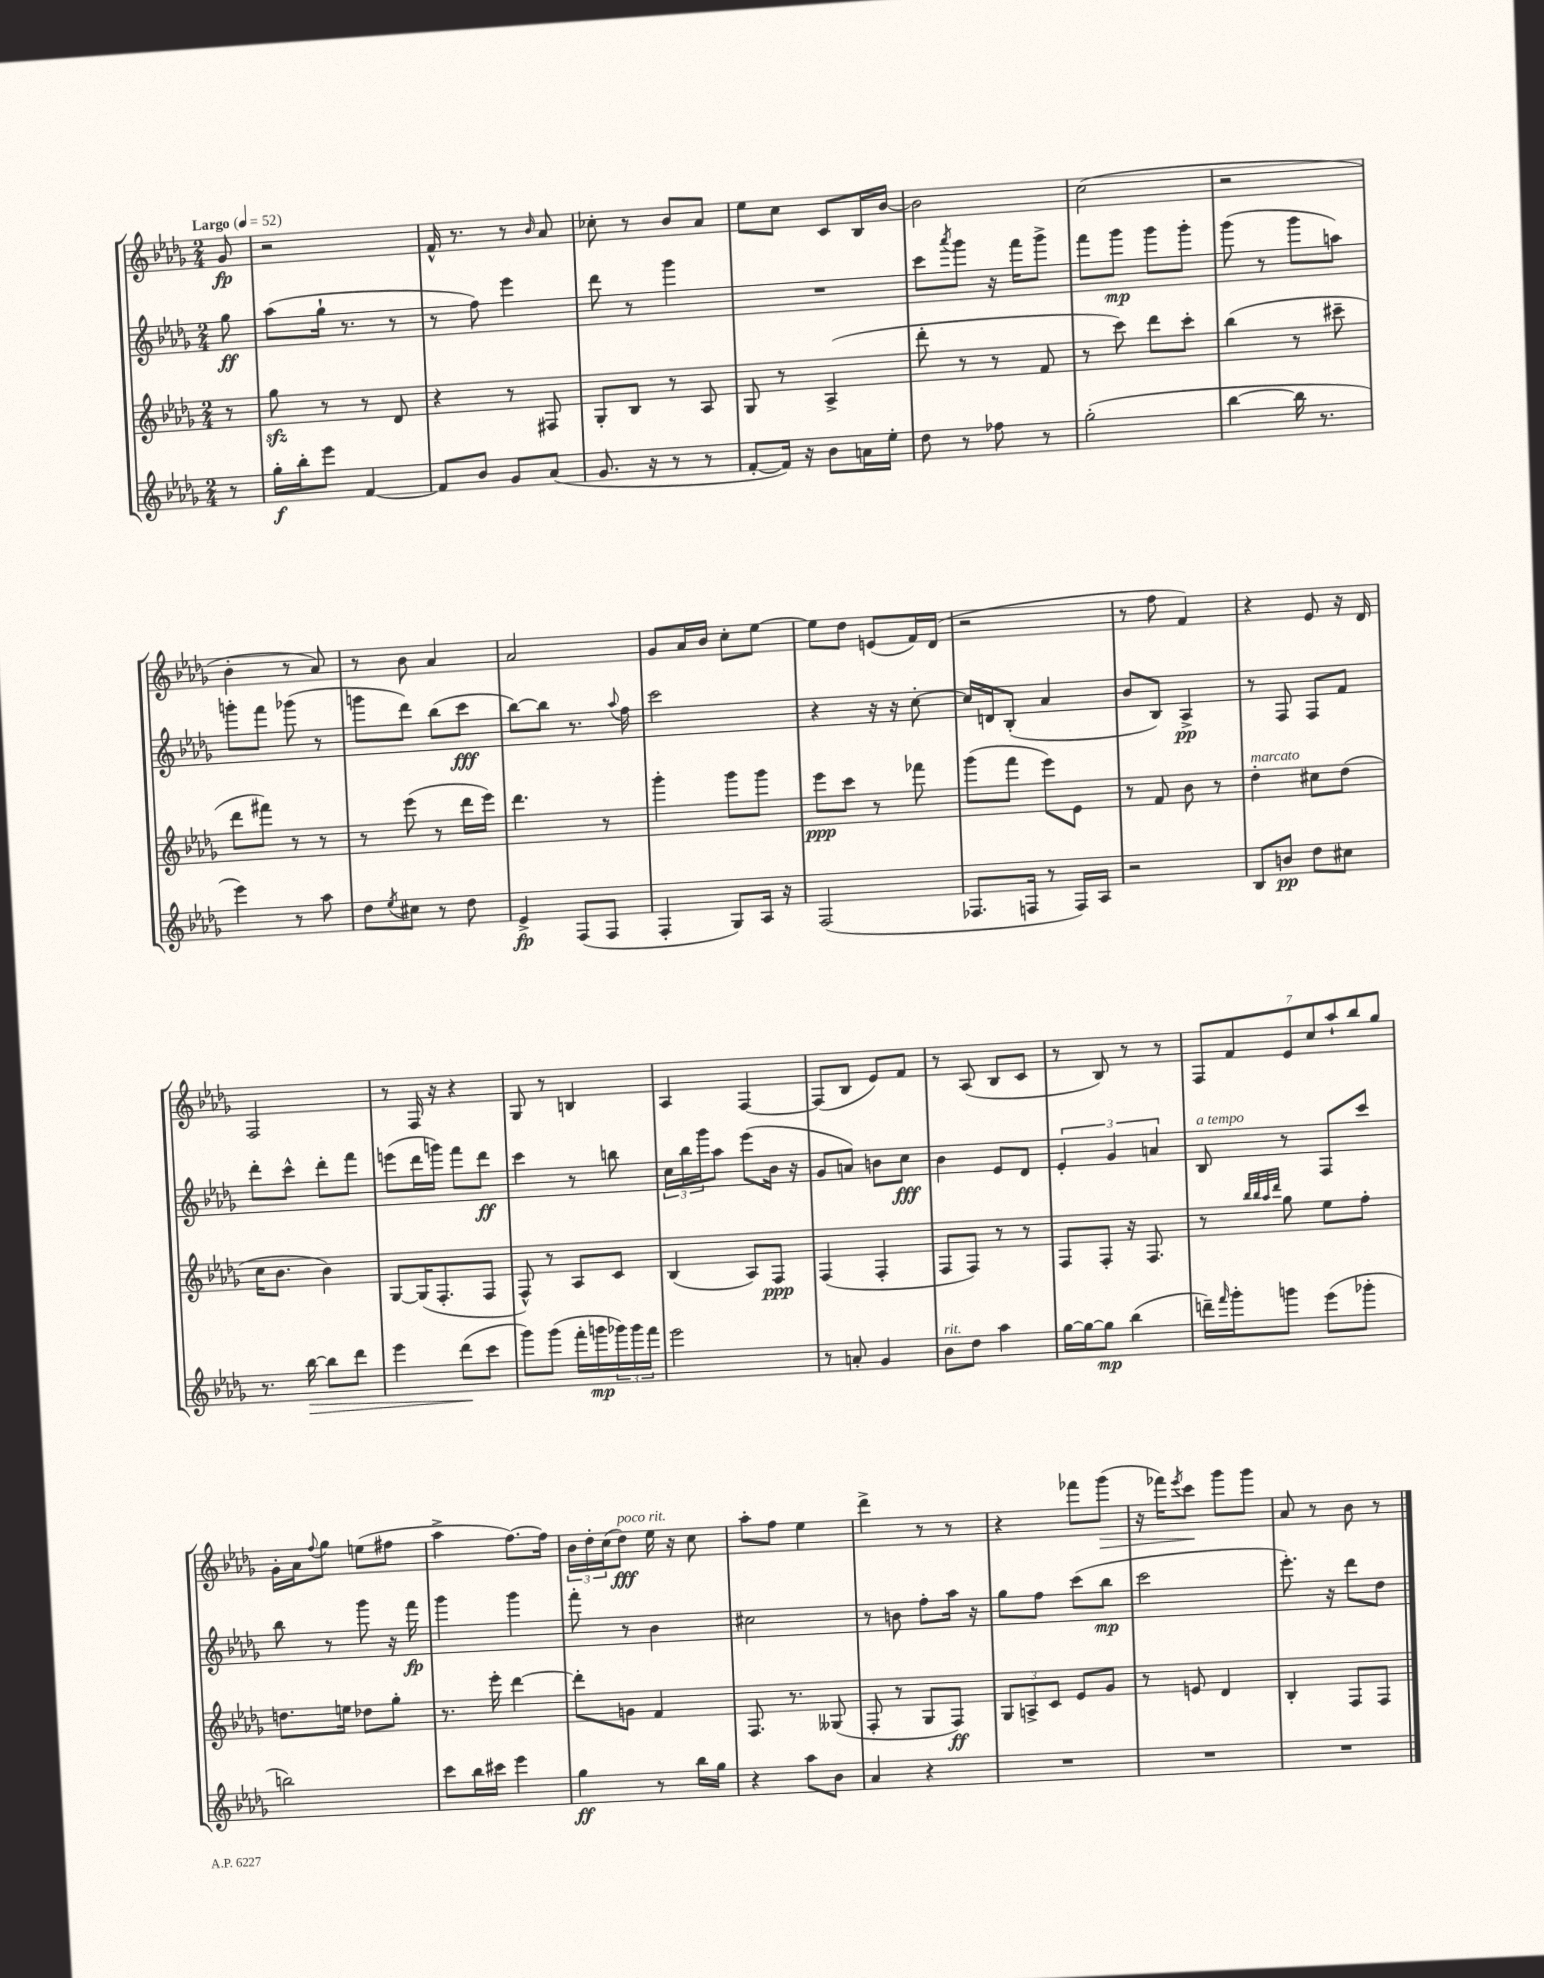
<<
\new StaffGroup <<
\new Staff = "s0" {
    \clef treble \key des \major \numericTimeSignature \time 2/4 \partial 8 \tempo "Largo" 4 = 52
    ges'8\fp |
    r2 |
    f'16-^ r8. r8 \grace { bes'16 } aes'8 |
    ces''8-. r8 bes'8 aes'8 |
    ees''8 c''8 c'8 bes16 bes'16~ |
    bes'2 |
    c''2( |
    r2 |
    bes'4-. r8 aes'8) |
    r8 bes'8 aes'4 |
    aes'2 |
    ges'8 aes'16 bes'16 c''8-. ees''8~ |
    ees''8 des''8 e'8( f'16) des'16( |
    r2 |
    r8 f''8 f'4) |
    r4 ees'8 r16 des'16 |
    f2 |
    r8 f16 r16 r4 |
    ges8 r8 b4 |
    aes4 f4~ |
    f8( bes8 ees'8) f'8 |
    r8 aes8( bes8 c'8 |
    r8 bes8) r8 r8 |
    \tuplet 7/4 { f8 f'8 ees'8 c''8 aes''8-! bes''8 ges''8 } |
    ges'16-. aes'16 \appoggiatura { f''8 } ges''8 e''8( fis''8 |
    aes''4-> f''8.~) f''16 |
    \tuplet 3/2 { bes'16 des''16-. c''16( } des''8\fff^\markup { \italic "poco rit." }) ees''16 r16 c''8 |
    aes''8-. f''8 ees''4 |
    des'''4-> r8 r8 |
    r4 fes'''8 ges'''8\>( |
    r16 fes'''16) \acciaccatura { ees'''8 } c'''8\! ges'''8 ges'''8 |
    aes'8 r8 bes'8 r8 \bar "|." |
}
\new Staff = "s1" {
    \clef treble \key des \major \numericTimeSignature \time 2/4 \partial 8
    ges''8\ff |
    aes''8( ges''16-! r8. r8 |
    r8 f''8) ees'''4 |
    des'''8 r8 ges'''4 |
    R2 |
    c'''8 \acciaccatura { aes'''8 } ges'''8 r16 f'''16 ges'''8-> |
    f'''8 ges'''8\mp ges'''8 ges'''8-. |
    ges'''8( r8 ges'''8 a''8) |
    g'''8-. f'''8 ges'''8( r8 |
    g'''8 des'''8) bes''8( c'''8\fff |
    bes''8~) bes''8 r8. \appoggiatura { aes''8 } f''16 |
    c'''2 |
    r4 r16 r16 c''8~-. |
    c''16 d'16 bes8-.( aes'4 |
    bes'8 bes8) aes4->\pp |
    r8 f8 f8 f'8 |
    des'''8-. c'''8-^ des'''8-. f'''8 |
    e'''8( des'''16 g'''16) f'''8 des'''8\ff |
    c'''4 r8 b''8 |
    \tuplet 3/2 { c''16 bes''16 ges'''16 } aes''8 ees'''8( bes'16 r16 |
    ges'8 a'8) b'8 c''8\fff |
    bes'4 ees'8 des'8 |
    \tuplet 3/2 { ees'4-. ges'4 a'4 } |
    bes8^\markup { \italic "a tempo" } r8 f8 c'''8 |
    bes''8 r8 ges'''8 r16 f'''16\fp |
    ges'''4 ges'''4 |
    f'''8-. r8 bes'4 |
    cis''2 |
    r8 b'8 f''8-. aes''16 r16 |
    ges''8 f''8 c'''8( bes''8\mp |
    c'''2 |
    ees'''8.-.) r16 des'''8 des''8 \bar "|." |
}
\new Staff = "s2" {
    \clef treble \key des \major \numericTimeSignature \time 2/4 \partial 8
    r8 |
    ges''8\sfz r8 r8 des'8 |
    r4 r8 fis8 |
    ges8-. bes8 r8 aes8 |
    ges8 r8 aes4->( |
    des'''8-. r8 r8 f'8 |
    r8 c'''8) des'''8 c'''8-. |
    bes''4( r8 cis'''8-- |
    des'''8 fis'''8) r8 r8 |
    r8 ees'''8( r8 des'''16 ees'''16) |
    des'''4. r8 |
    ges'''4-. ges'''8 ges'''8 |
    ees'''8\ppp c'''8 r8 fes'''8 |
    ges'''8( f'''8 ees'''8) ees'8 |
    r8 f'8 bes'8 r8 |
    des''4-.^\markup { \italic "marcato" } cis''8 des''8( |
    c''16 bes'8. bes'4) |
    ges8~ ges16( f8.-. f8 |
    f8-^) r8 aes8 c'8 |
    bes4( aes8) f8\ppp |
    f4( f4-. |
    f8 f8) r8 r8 |
    f8 f8-. r16 f8. |
    r8 \grace { bes''32 bes''32 aes''32 des'''32 } ges''8 ees''8 f''8-. |
    d''8. e''16 des''8 ges''8-. |
    r8. ees'''16-. des'''4~ |
    des'''8-. g'8 f'4 |
    f8. r8. geses8( |
    f8-. r8 ges8 f8\ff) |
    \tuplet 3/2 { ges8 a8-> c'8 } ees'8 ges'8 |
    r8 e'8 des'4 |
    bes4-. f8 f8 \bar "|." |
}
\new Staff = "s3" {
    \clef treble \key des \major \numericTimeSignature \time 2/4 \partial 8
    r8 |
    ges''16-.\f bes''16-. ees'''8 f'4~ |
    f'8 bes'8 ges'8 aes'8( |
    ges'8. r16 r8 r8 |
    f'8~-. f'16) r16 bes'8 a'16 ees''16-. |
    des''8 r8 fes''8 r8 |
    ges''2-.( |
    bes''4~ bes''16 r8. |
    ees'''4) r8 aes''8 |
    des''8 \acciaccatura { ees''8 } cis''8 r8 des''8 |
    ees'4->\fp f8( f8 |
    f4-. ges8) aes16 r16 |
    f2( |
    fes8. f16 r8 f16) aes16 |
    r2 |
    bes8 b'8\pp des''8 cis''8 |
    r8. bes''16~\> bes''8 des'''8 |
    ees'''4 des'''8\!( c'''8 |
    ges'''8) ges'''8( f'''16-. g'''16\mp \tuplet 3/2 { ges'''16) ges'''16 f'''16 } |
    ees'''2 |
    r8 a'8-. ges'4 |
    bes'8^\markup { \italic "rit." } des''8 aes''4 |
    ges''16~ ges''16~ ges''8\mp bes''4( |
    d'''16--) \grace { f'''16 } ges'''16-. g'''8 ees'''8( ges'''8-. |
    b''2) |
    c'''8 bes''16 cis'''16 ees'''4 |
    ges''4\ff r8 bes''16 ges''16 |
    r4 aes''8 bes'8 |
    aes'4 r4 |
    R2 |
    R2 |
    R2 \bar "|." |
}
>>
>>
\layout { \context { \Score \remove "Bar_number_engraver" } }
